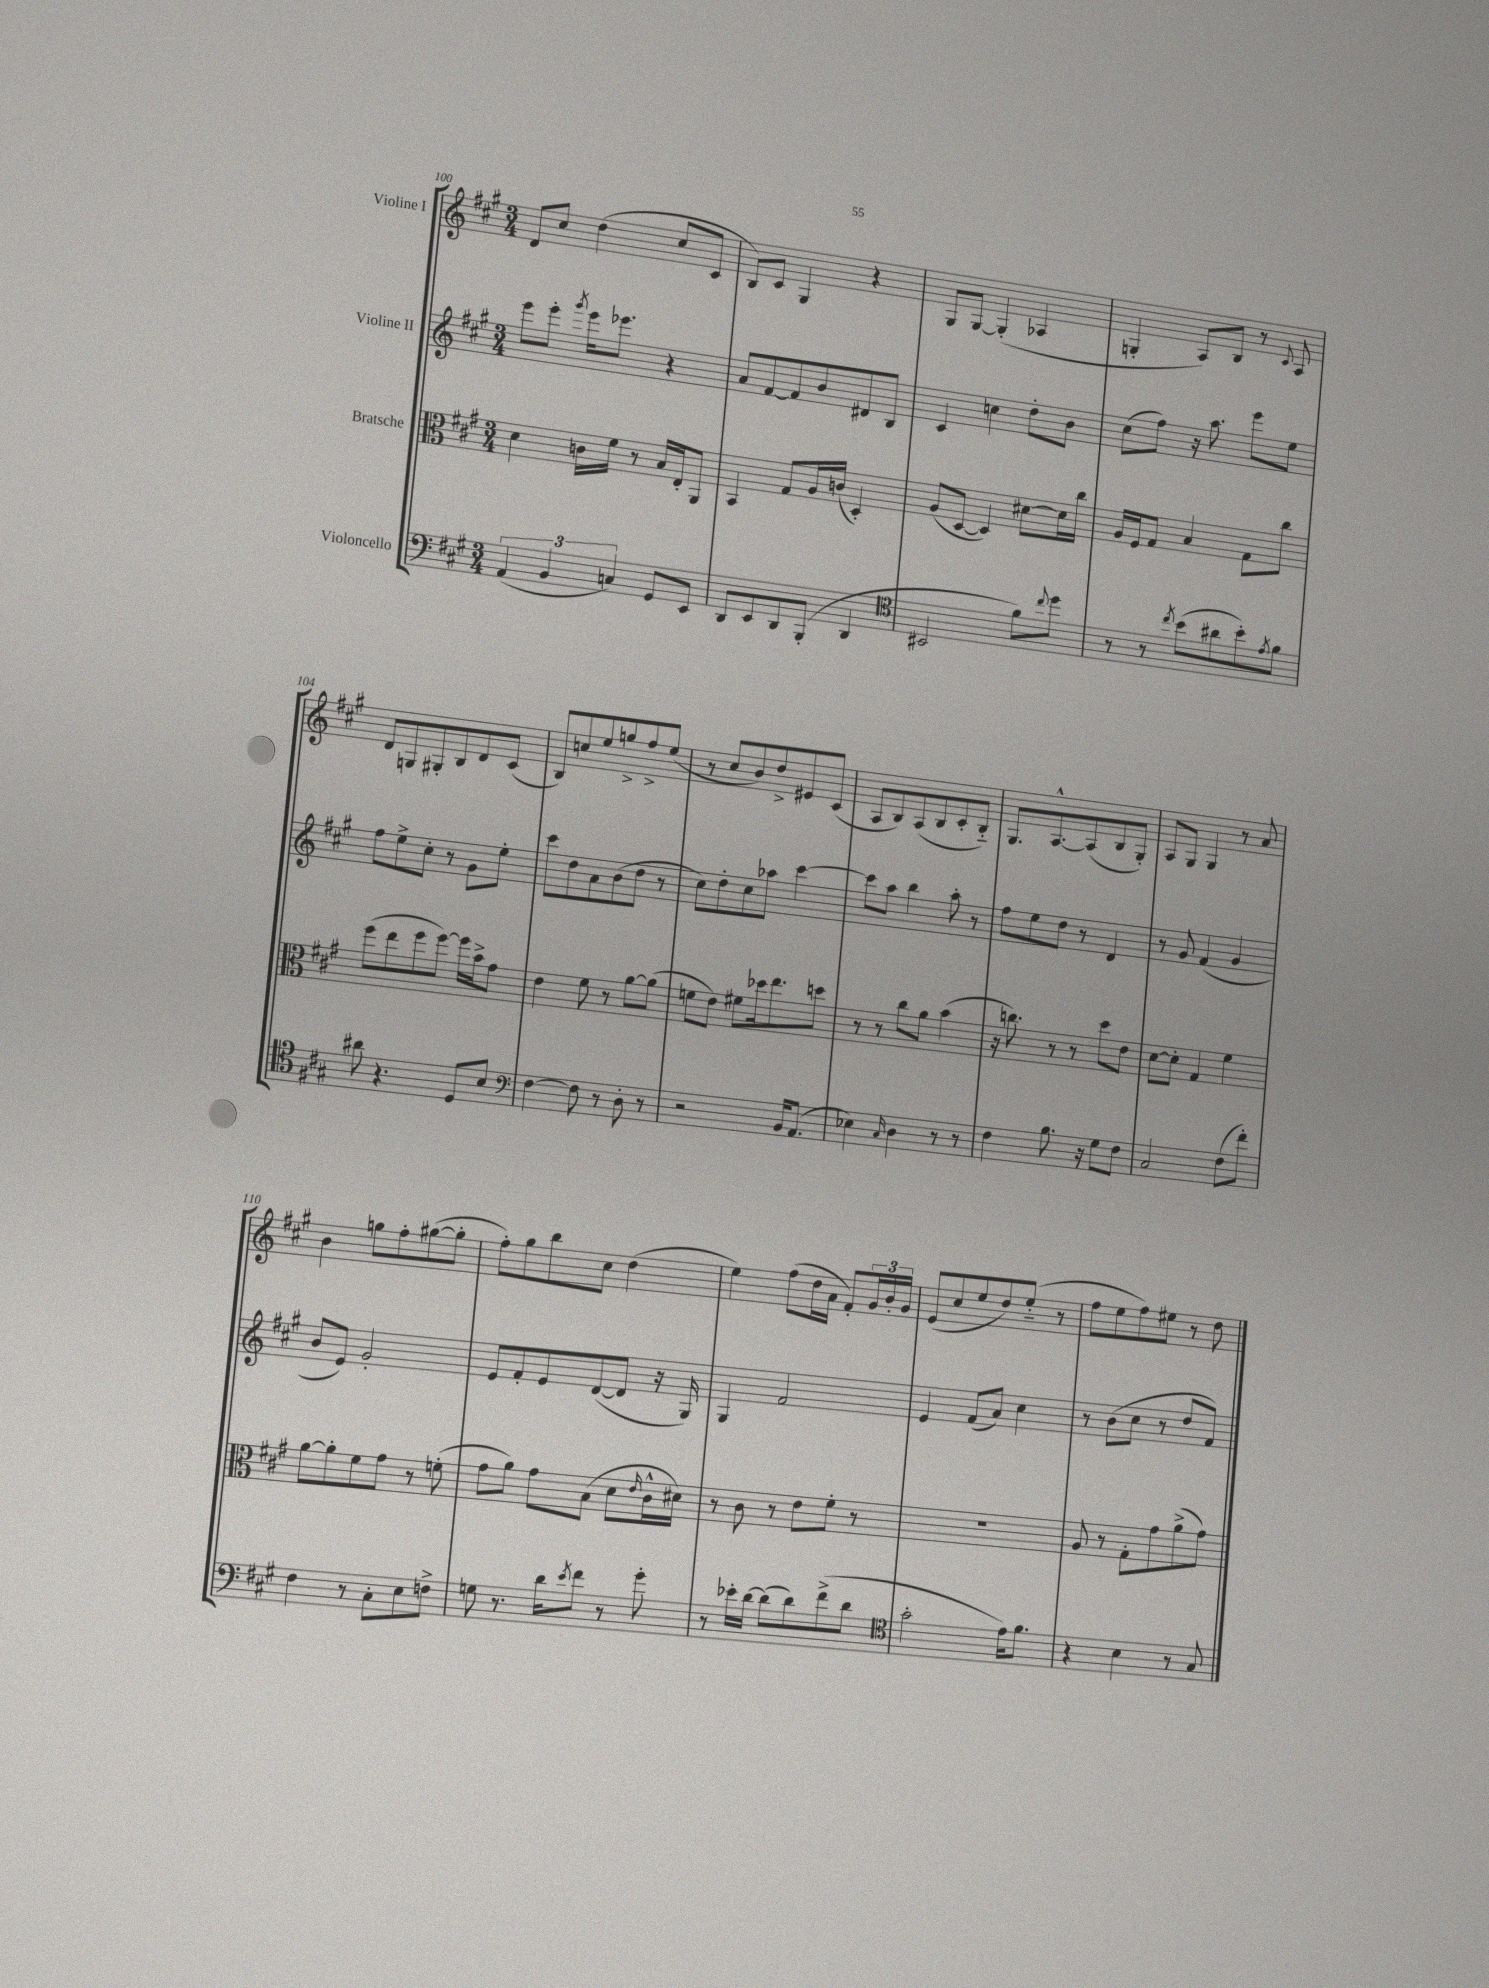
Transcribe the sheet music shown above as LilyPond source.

<<
\new StaffGroup <<
\new Staff = "s0" \with { instrumentName = "Violine I" } {
    \clef treble \key a \major \numericTimeSignature \time 3/4
    d'8 cis''8 d''4( cis''8 cis'8 |
    b8) cis'8 gis4 r4 |
    gis8 gis8~ gis4-.( aes4 |
    g4-. a8) b8 r8 \appoggiatura { cis'8 } a8 |
    d'8 g8 gis8-. b8 d'8 cis'8( |
    b8) c''8 e''8 g''8-> fis''8-> e''8( |
    r8 cis''8 b'8) d''8-> eis'8 cis'8( |
    a8 b8) a8( b8 cis'8-. b8-_) |
    gis8. a8.~-^ a8( b8 gis8-.) |
    a8 gis8 gis4 r8 a'8 |
    b'4 g''8 fis''8-. gis''8~( gis''8-. |
    fis''8-.) gis''8 b''8 cis''8 d''4( |
    e''4) fis''8( d''16 a'16 fis'8-.) \tuplet 3/2 { gis'16 b'16-. gis'16 } |
    e'8( cis''8 e''8 d''8) e''8-_( r8 |
    fis''8 e''8 fis''8) eis''8 r8 d''8 \bar "|." |
}
\new Staff = "s1" \with { instrumentName = "Violine II" } {
    \clef treble \key a \major \numericTimeSignature \time 3/4
    e'''8 e'''8-. \acciaccatura { gis'''8 } e'''16 ees'''8. r4 |
    a'8 fis'8~ fis'8 b'8 dis'8 b8 |
    cis'4 c''4 d''8-. b'8 |
    cis''8( fis''8) r16 a''8. e'''8 e''8 |
    fis''8 e''8-> cis''8-. r8 gis'8 e''8-. |
    cis'''8 d''8 a'8 b'8( d''8 r8 |
    cis''8) d''8-. cis''8 aes''8 cis'''4~ |
    cis'''8 a''8 b''4 a''8-. r8 |
    fis''8 e''8 d''8 r8 d'4 |
    r8 gis'8 fis'4( gis'4 |
    b'8 e'8) gis'2-. |
    e'8 fis'8-. e'8 d'8~( d'8 r16 gis16) |
    gis4 fis'2 |
    e'4 fis'8( a'8) cis''4 |
    r8 b'8( cis''8 r8 d''8 fis'8) \bar "|." |
}
\new Staff = "s2" \with { instrumentName = "Bratsche" } {
    \clef alto \key a \major \numericTimeSignature \time 3/4
    d'4 c'16 fis'16 r8 b16 e16-. a,8 |
    b,4 gis8 a16 c'16( d4-.) |
    a8( d8~ d4) dis'8~ dis'16 cis''16 |
    a16 fis16 gis8 b4 gis8 cis''8 |
    fis''8( e''8 fis''8 fis''8~) fis''16 b'16-> gis'8 |
    e'4 fis'8 r8 a'8~ a'8( |
    f'8 e'8) fis'8 des''16 e''8. d''8 |
    r8 r8 cis''8 a'8 b'4( |
    r16 c''8.) r8 r8 d''8 e'8 |
    d'8~ d'8-. gis4 fis'4 |
    a'8~ a'8-. fis'8 gis'8 r8 f'8-.( |
    gis'8 a'8) gis'8 b8( d'8 \grace { e'16 } cis'16-^ dis'16) |
    r8 cis'8 r8 e'8 fis'8-. r8 |
    R2. |
    a8 r8 gis8-. gis'8 a'8->( gis'8) \bar "|." |
}
\new Staff = "s3" \with { instrumentName = "Violoncello" } {
    \clef bass \key a \major \numericTimeSignature \time 3/4
    \tuplet 3/2 { a,4( b,4 c4) } gis,8 e,8 |
    d,8 e,8 d,8 b,,8-.( d,4 |
    \clef tenor bis,2 fis'8) \appoggiatura { cis''8 } d''8 |
    r8 r8 \acciaccatura { cis''8 } b'8( ais'8 b'8-.) \acciaccatura { e'8 } fis'8 |
    ais'8 r4. d8 b8 |
    \clef bass fis4~ fis8 r8 d8-. r8 |
    r2 b,16 a,8.( |
    ees4) \grace { cis16 } d4 r8 r8 |
    fis4 b8. r16 gis8 fis8 |
    cis2 fis8( fis'8-.) |
    fis4 r8 cis8-. e8 f8-> |
    g8 r8. d'16 \acciaccatura { e'8 } fis'8 r8 gis'8-. |
    r8 ees'16-. d'16~ d'8( d'8) fis'8->( d'8 |
    \clef tenor gis'2-. e'16) fis'8. |
    r4 b4 r8 gis8 \bar "|." |
}
>>
>>
\layout { \context { \Score currentBarNumber = #100 } }
